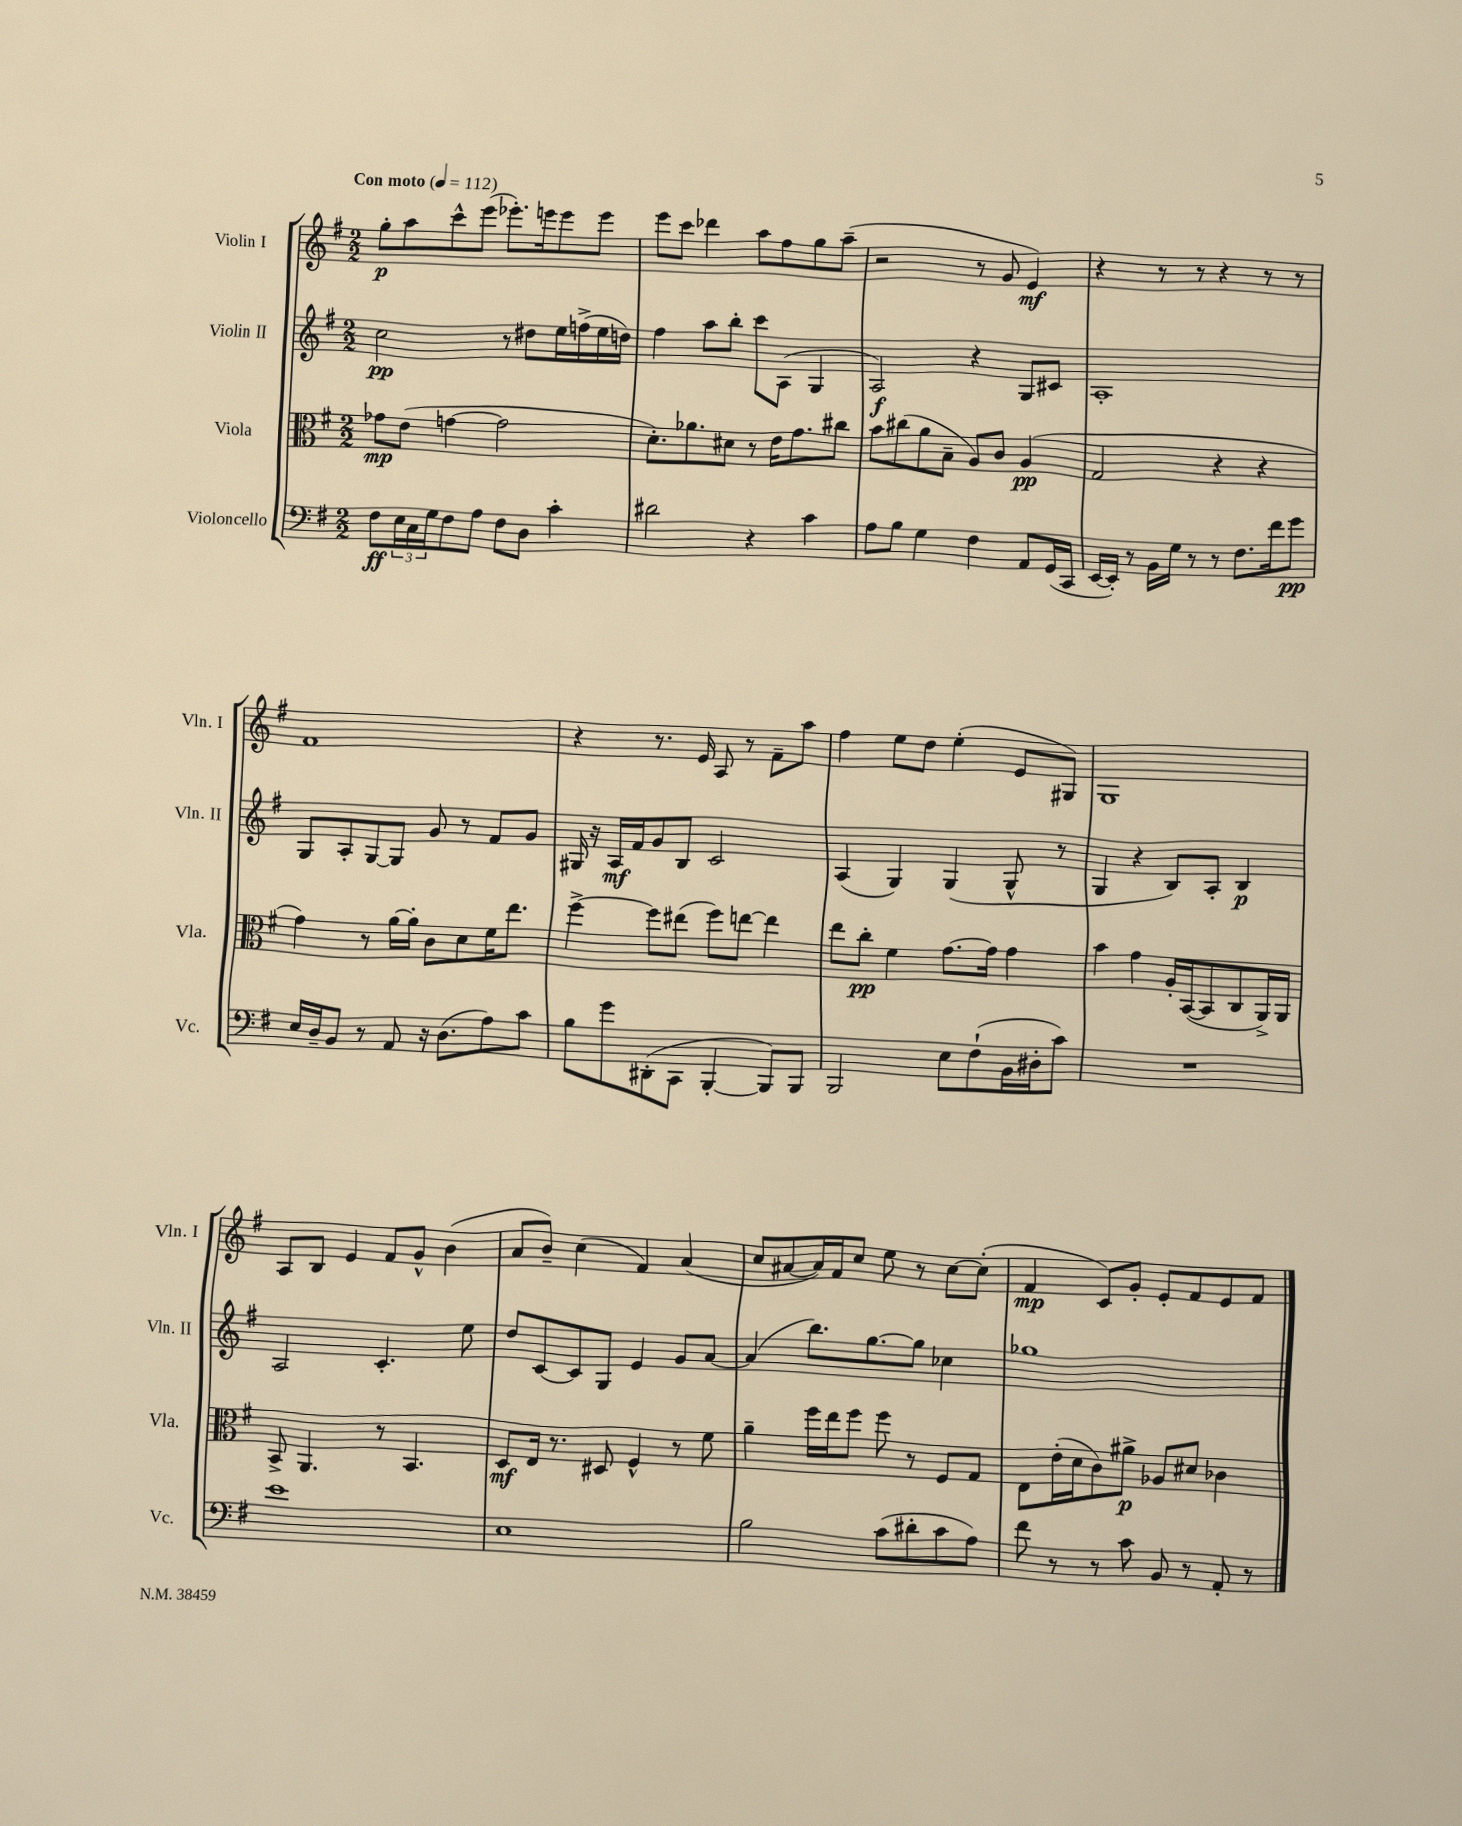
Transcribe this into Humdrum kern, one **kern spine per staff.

**kern	**kern	**kern	**kern
*staff4	*staff3	*staff2	*staff1
*clefF4	*clefC3	*clefG2	*clefG2
*k[f#]	*k[f#]	*k[f#]	*k[f#]
*M2/2	*M2/2	*M2/2	*M2/2
*MM112	*MM112	*MM112	*MM112
8F#	8g-	2cc	8gg'
24E	(8e	.	8aa
24C	.	.	.
24G	.	.	.
8F#	[4g	.	8ccc^^
8A	.	.	(8eee
8F#	2g]	8r	8.eee-')
8D	.	8dd#	.
.	.	.	16eee
4c'	.	16ee	8eee
.	.	(16ff^	.
.	.	16ee	8eee
.	.	16dd)	.
=	=	=	=
2d#	8.d')	4ff#	8eee
.	.	.	8ccc
.	8.a-	.	.
.	.	8aa	4ddd-
.	8d#	8bb'	.
4r	8r	8ccc	8aa
.	16e	(8A	8ff#
.	8.g	.	.
4c	.	4G	8gg
.	8cc#	.	(8aa~
=	=	=	=
8A	8b	2A)	2r
8B	(8cc#	.	.
4G	8a	.	.
.	8B~	.	.
4F#	8A)	4r	8r
.	8c	.	8g
8AA	(4A	8G	4e)
(16GG	.	8c#	.
16CC	.	.	.
=	=	=	=
[16EE	2G	1A'	4r
16EE'])	.	.	.
8r	.	.	.
16BB	.	.	8r
16G	.	.	.
8r	.	.	8r
8r	4r	.	4r
8.F#	.	.	.
.	4r	.	8r
16f#	.	.	.
8g	.	.	8r
=	=	=	=
16E	4g)	8G	1f#
16D~	.	.	.
8BB	.	8A'	.
8r	8r	[8G	.
8AA	[16a	8G]	.
.	16a']	.	.
16r	8c	8g	.
(8.D	.	.	.
.	8d	8r	.
8A)	16f#	8f#	.
.	8.ee	.	.
8c	.	8g	.
=	=	=	=
8B	[4ff#^	16G#	4r
.	.	16r	.
8g	.	16A	.
.	.	16f#	.
(8DD#'	8ff#]	8g	8.r
8CC	(8ee#	8B	.
.	.	.	16e
[4BBB'	8ff#)	2c	8A
.	[8ee	.	8r
8BBB])	4ee]	.	8f#~
8BBB	.	.	8aa
=	=	=	=
2BBB	8ee	(4A	4ff#
.	8cc'	.	.
.	4f#	4G)	8ee
.	.	.	8dd
8E	[8.g	(4G	(4ee'
(8F#`	.	.	.
.	16g]	.	.
16BB	4g	8G^^	8e
16D#'	.	.	.
8c)	.	8r	8G#)
=	=	=	=
1r	4b	4G	1G
.	4g	4r	.
.	16A'	8B)	.
.	([16BB	.	.
.	8BB]	8A'	.
.	8C	4B	.
.	16AA^)	.	.
.	16AA	.	.
=	=	=	=
1e	8BB^	2A	8A
.	4.AA	.	8B
.	.	.	4e
.	8r	4.c'	8f#
.	4.BB	.	8g^^
.	.	.	(4b
.	.	8ee	.
=	=	=	=
1E	8D	8dd	8a
.	16E	[8c	8b~)
.	8.r	.	.
.	.	8c]	(4cc
.	8D#	8G	.
.	4F#^^	4e	4f#)
.	8r	8g	(4a
.	8f#	[8a	.
=	=	=	=
2B	4a~	(4a]	8cc
.	.	.	[8a#
.	16ff#	8.bb)	16a#])
.	16ee	.	16f#
.	8ff#	.	8cc
.	.	[8.gg	.
(8c	8ff#	.	8ee
8d#'	8r	8gg]	8r
8c	8F#	4cc-	[8cc
8A)	8G	.	(8cc']
=	=	=	=
8f#	8E	1gg-	4f#
8r	(16e'	.	.
.	16d	.	.
8r	8c)	.	8c)
8c	8a#^	.	8g'
8BB	8A-	.	8e'
8r	8d#	.	8f#
8AA'	4c-	.	8e
8r	.	.	8f#
==	==	==	==
*-	*-	*-	*-
